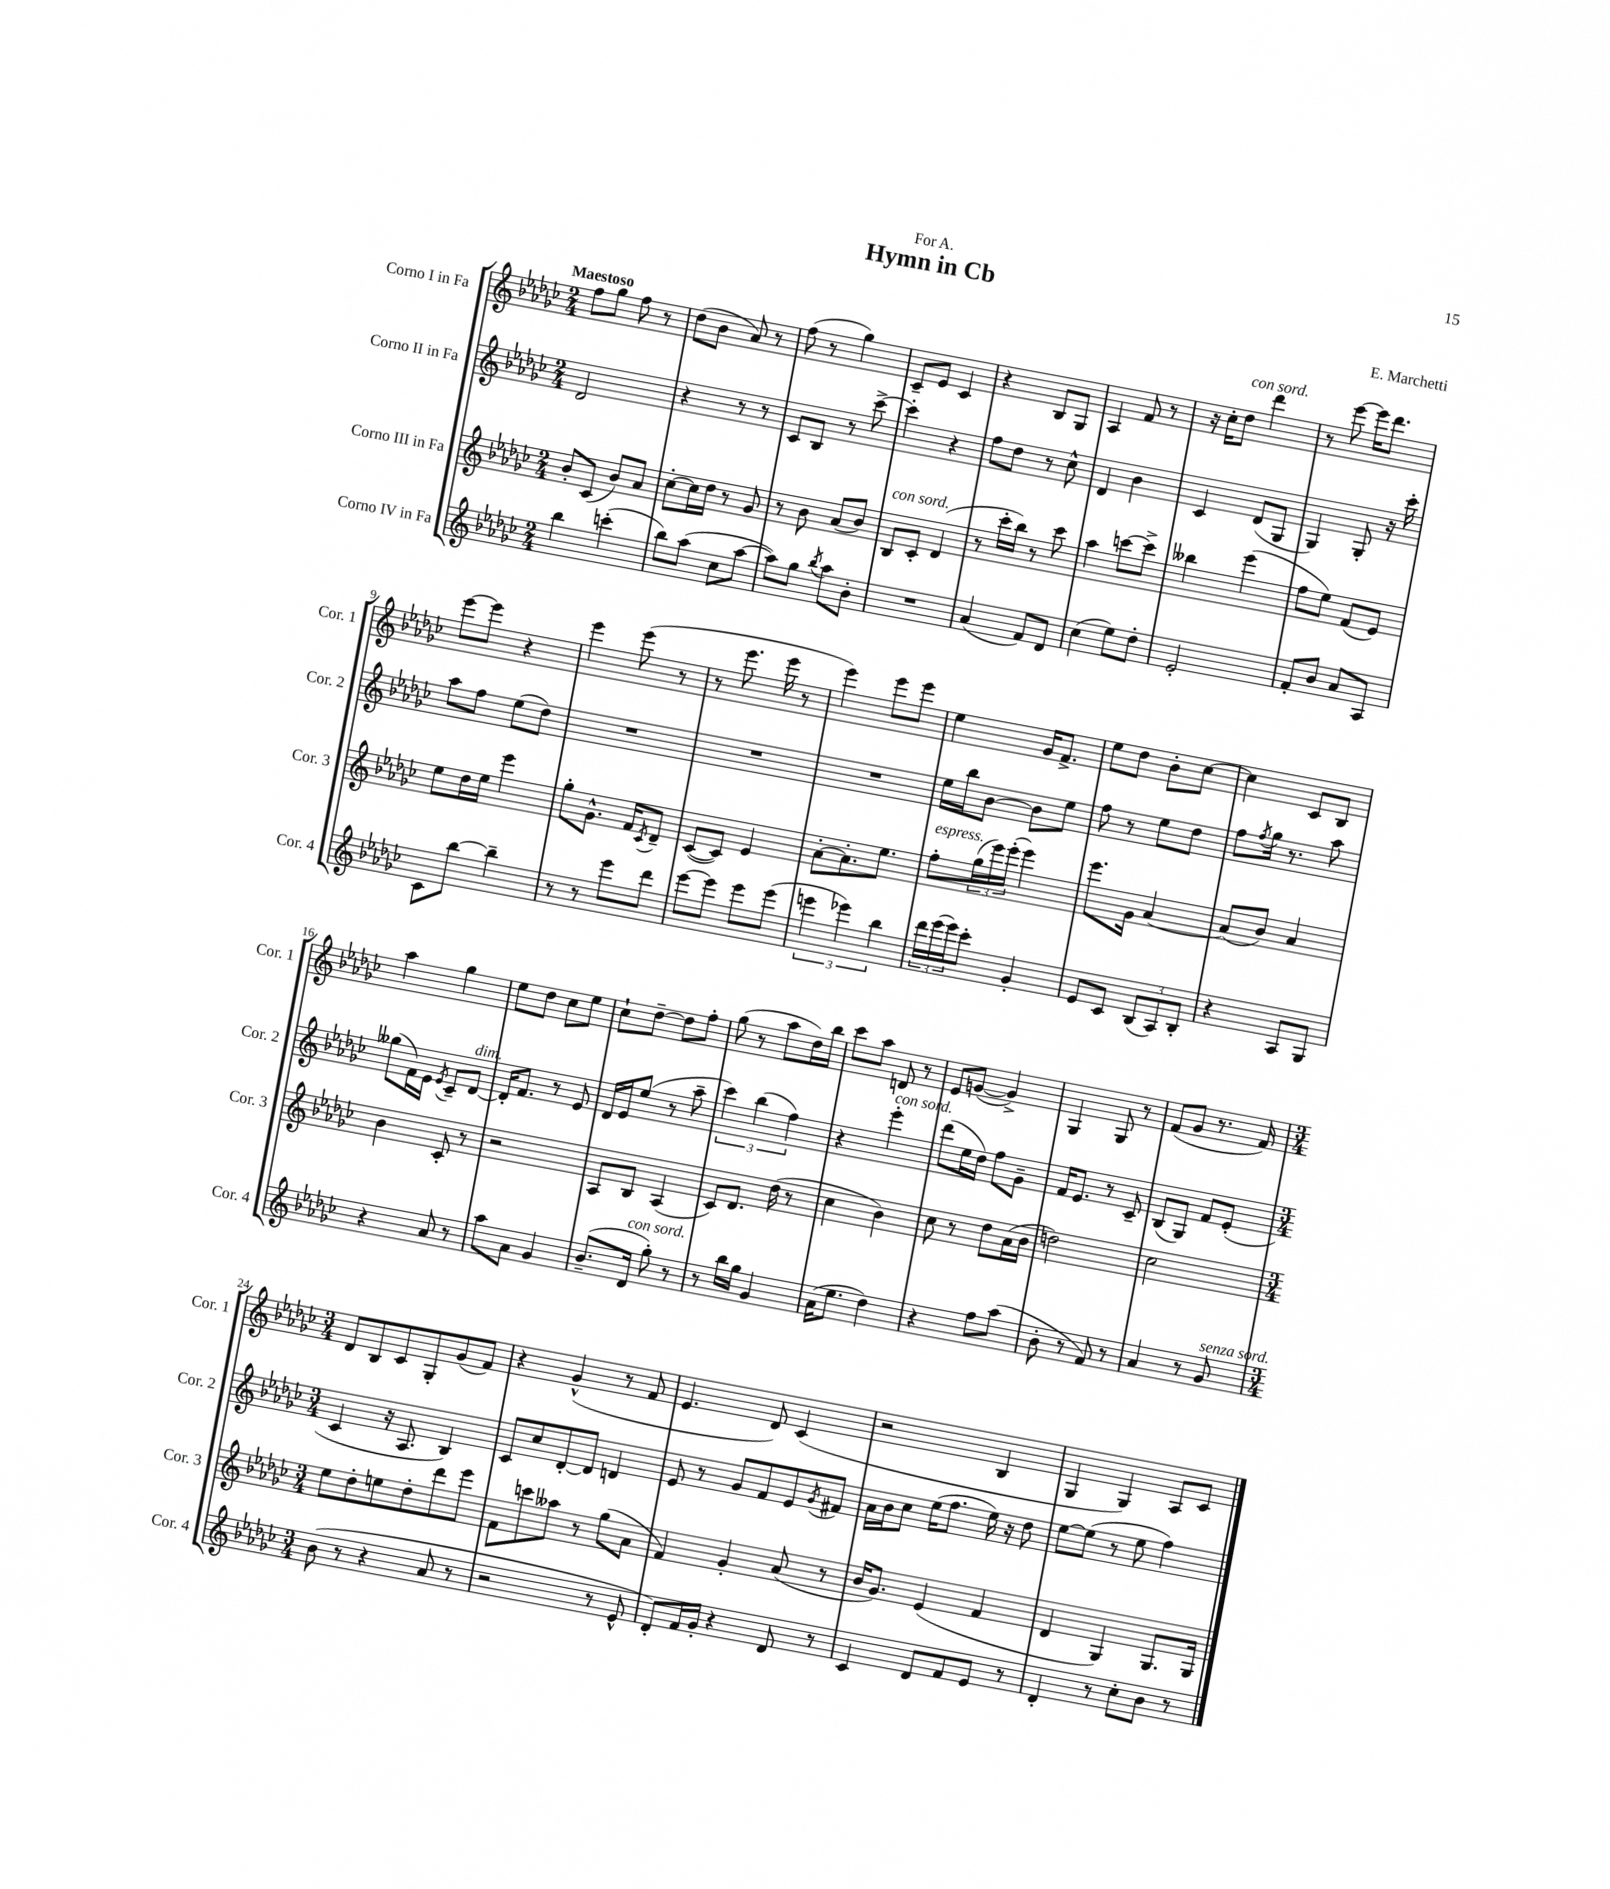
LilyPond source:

\header { title = "Hymn in Cb" composer = "E. Marchetti" dedication = "For A." }
<<
\new StaffGroup <<
\new Staff = "s0" \with { instrumentName = "Corno I in Fa" shortInstrumentName = "Cor. 1" } {
    \clef treble \key ges \major \numericTimeSignature \time 2/4 \tempo "Maestoso"
    f''8 ges''8 f''8 r8 |
    des''8( bes'8 aes'8) r8 |
    f''8( r8 ges''4) |
    ces'8-- ees'8 ces'4 |
    r4 bes8 ges8 |
    aes4 f'8 r8 |
    r16 ces''16-. des''8^\markup { \italic "con sord." } des'''4 |
    r8 ees'''8~ ees'''16 des'''8. |
    ees'''8~ ees'''8 r4 |
    ees'''4 ees'''8( r8 |
    r8 ees'''8. ees'''16 r8 |
    ees'''4) ees'''8 ees'''8 |
    ees''4 ges'16 f'8.-> |
    ees''8 des''8 bes'8-. ces''8~ |
    ces''4 ces'8 bes8 |
    aes''4 ges''4 |
    ees''8 des''8 ces''8 ees''8 |
    ces''8-! des''8~-- des''8 f''8-. |
    ges''8( r8 aes''8 des''16) bes''16 |
    ces'''8 aes''8 d'8 r8 |
    ees'8 g'8~( g'4->) |
    ges4 ges8 r8 |
    f'8( ges'8 r8. f'16) |
    \numericTimeSignature \time 3/4 des'8 bes8 ces'8 ges8-. ges'8( f'8) |
    r4 ges'4-^( r8 f'8 |
    ees'4. des'8) ces'4( |
    r2 bes4 |
    ges4 ges4) aes8 ces'8 \bar "|." |
}
\new Staff = "s1" \with { instrumentName = "Corno II in Fa" shortInstrumentName = "Cor. 2" } {
    \clef treble \key ges \major \numericTimeSignature \time 2/4
    des'2 |
    r4 r8 r8 |
    ces'8 bes8 r8 ces'''8~-> |
    ces'''4-. r4 |
    f''8 des''8 r8 ces''8-^ |
    des'4 bes'4 |
    ces'4 des'8( ges8 |
    ges4) ges8-. r16 ces'''16-. |
    aes''8 f''8 ees''8( des''8) |
    R2 |
    R2 |
    R2 |
    ees''16 bes''16 bes'8~ bes'8 ees''8 |
    f''8 r8 ees''8 des''8 |
    f''8 \acciaccatura { f''8 } ges''16 r8. aes''8 |
    geses''8( f'16) ees'16 \acciaccatura { ees'8 } ces'8-- des'8~^\markup { \italic "dim." } |
    des'16-. f'8. r8 ees'8 |
    des'16 ees'16 ees''8( r8 aes''8-- |
    \tuplet 3/2 { ces'''4) bes''4( f''4) } |
    r4 ees'''4-.^\markup { \italic "con sord." } |
    des'''8( ees''16 des''16) f''8 ges'8-- |
    f'16 ees'8. r8 ces'8-- |
    bes8( ges8) f'8 ees'8-.( |
    \numericTimeSignature \time 3/4 ces'4 r16 aes8. bes4) |
    ces'8 ces''8 des'8~-. des'8 d'4 |
    ees'8 r8 ges'8 f'8 ees'8 \acciaccatura { ges'8 } fis'8 |
    aes'16 bes'16 ces''8 ees''16( f''8. ees''16) r16 des''8 |
    ees''8~ ees''8( r8 ees''8 f''4) \bar "|." |
}
\new Staff = "s2" \with { instrumentName = "Corno III in Fa" shortInstrumentName = "Cor. 3" } {
    \clef treble \key ges \major \numericTimeSignature \time 2/4
    bes'8-. ces'8( bes'8) aes'8 |
    ces''8~-. ces''16 des''16 r8 ges'8 |
    r8 bes'8 aes'8( bes'8) |
    bes8^\markup { \italic "con sord." } ces'8-. des'4( |
    r8 ces'''16-. bes''16) r8 ces'''8 |
    aes''4 c'''8~ c'''8-> |
    beses''4 ees'''4( |
    f''8 ees''8) f'8( ees'8) |
    ees''8 des''16 ees''16 ees'''4 |
    ges''8-. ges'8.-^ f'16 \acciaccatura { ces'8 } des'8-- |
    ces'8~( ces'8) ees'4 |
    aes'8~-. aes'8.-. ees''8. |
    f''8-.^\markup { \italic "espress." } \tuplet 3/2 { ges''16( ees'''16) ees'''16-.( } ees'''4) |
    ees'''8. ges'16 aes'4~ |
    aes'8( bes'8) aes'4 |
    bes'4 ces'8-. r8 |
    r2 |
    aes8 bes8 aes4( |
    ces'8) des'8. des''16( r8 |
    ces''4 bes'4) |
    ces''8 r8 des''8 aes'16( bes'16 |
    d''2) |
    ces''2 |
    \numericTimeSignature \time 3/4 ees''8 des''8-. e''8 des''8-. des'''8 ees'''8 |
    f'8 c'''8 aeses''8 r8 ges''8( aes'8 |
    f'4) ges'4-. aes'8( r8 |
    bes'16 ges'8.) ees'4( f'4 |
    des'4 ges4) ges8. ges16 \bar "|." |
}
\new Staff = "s3" \with { instrumentName = "Corno IV in Fa" shortInstrumentName = "Cor. 4" } {
    \clef treble \key ges \major \numericTimeSignature \time 2/4
    bes''4 c'''4-.( |
    bes''8) aes''8( ces''8 aes''8~ |
    aes''8) ges''8 \acciaccatura { bes''8 } aes''8 bes'8-. |
    R2 |
    aes'4( f'8) des'8 |
    ces''4( ees''8) des''8-. |
    ees'2-. |
    f'8-. bes'8 aes'8 aes8 |
    ces'8 bes''8~ bes''4-- |
    r8 r8 ees'''8 des'''8 |
    ees'''8~ ees'''8 ees'''8 ees'''8( |
    \tuplet 3/2 { e'''4 ees'''4) bes''4 } |
    \tuplet 3/2 { des'''16 ees'''16( ees'''16) } ces'''8-. ges'4-. |
    ees'8 ces'8 \tuplet 3/2 { bes8( aes8) bes8-. } |
    r4 aes8 ges8 |
    r4 aes'8 r8 |
    aes''8 aes'8 ges'4 |
    bes'8.--( des'16^\markup { \italic "con sord." } ges''8-.) r8 |
    r8 bes''16 ges''16 ges'4 |
    aes'16( ees''8. des''4) |
    r4 f''8 aes''8( |
    bes'8-. r8 f'8) r8 |
    aes'4 r8 ges'8^\markup { \italic "senza sord." } |
    \numericTimeSignature \time 3/4 bes'8( r8 r4 aes'8 r8 |
    r2 r8 ees'8-^ |
    des'8-.) f'16 ges'16-. r4 des'8 r8 |
    ces'4 des'8 f'8 ees'8 r8 |
    des'4-. r8 ces''8-. bes'8 r8 \bar "|." |
}
>>
>>
